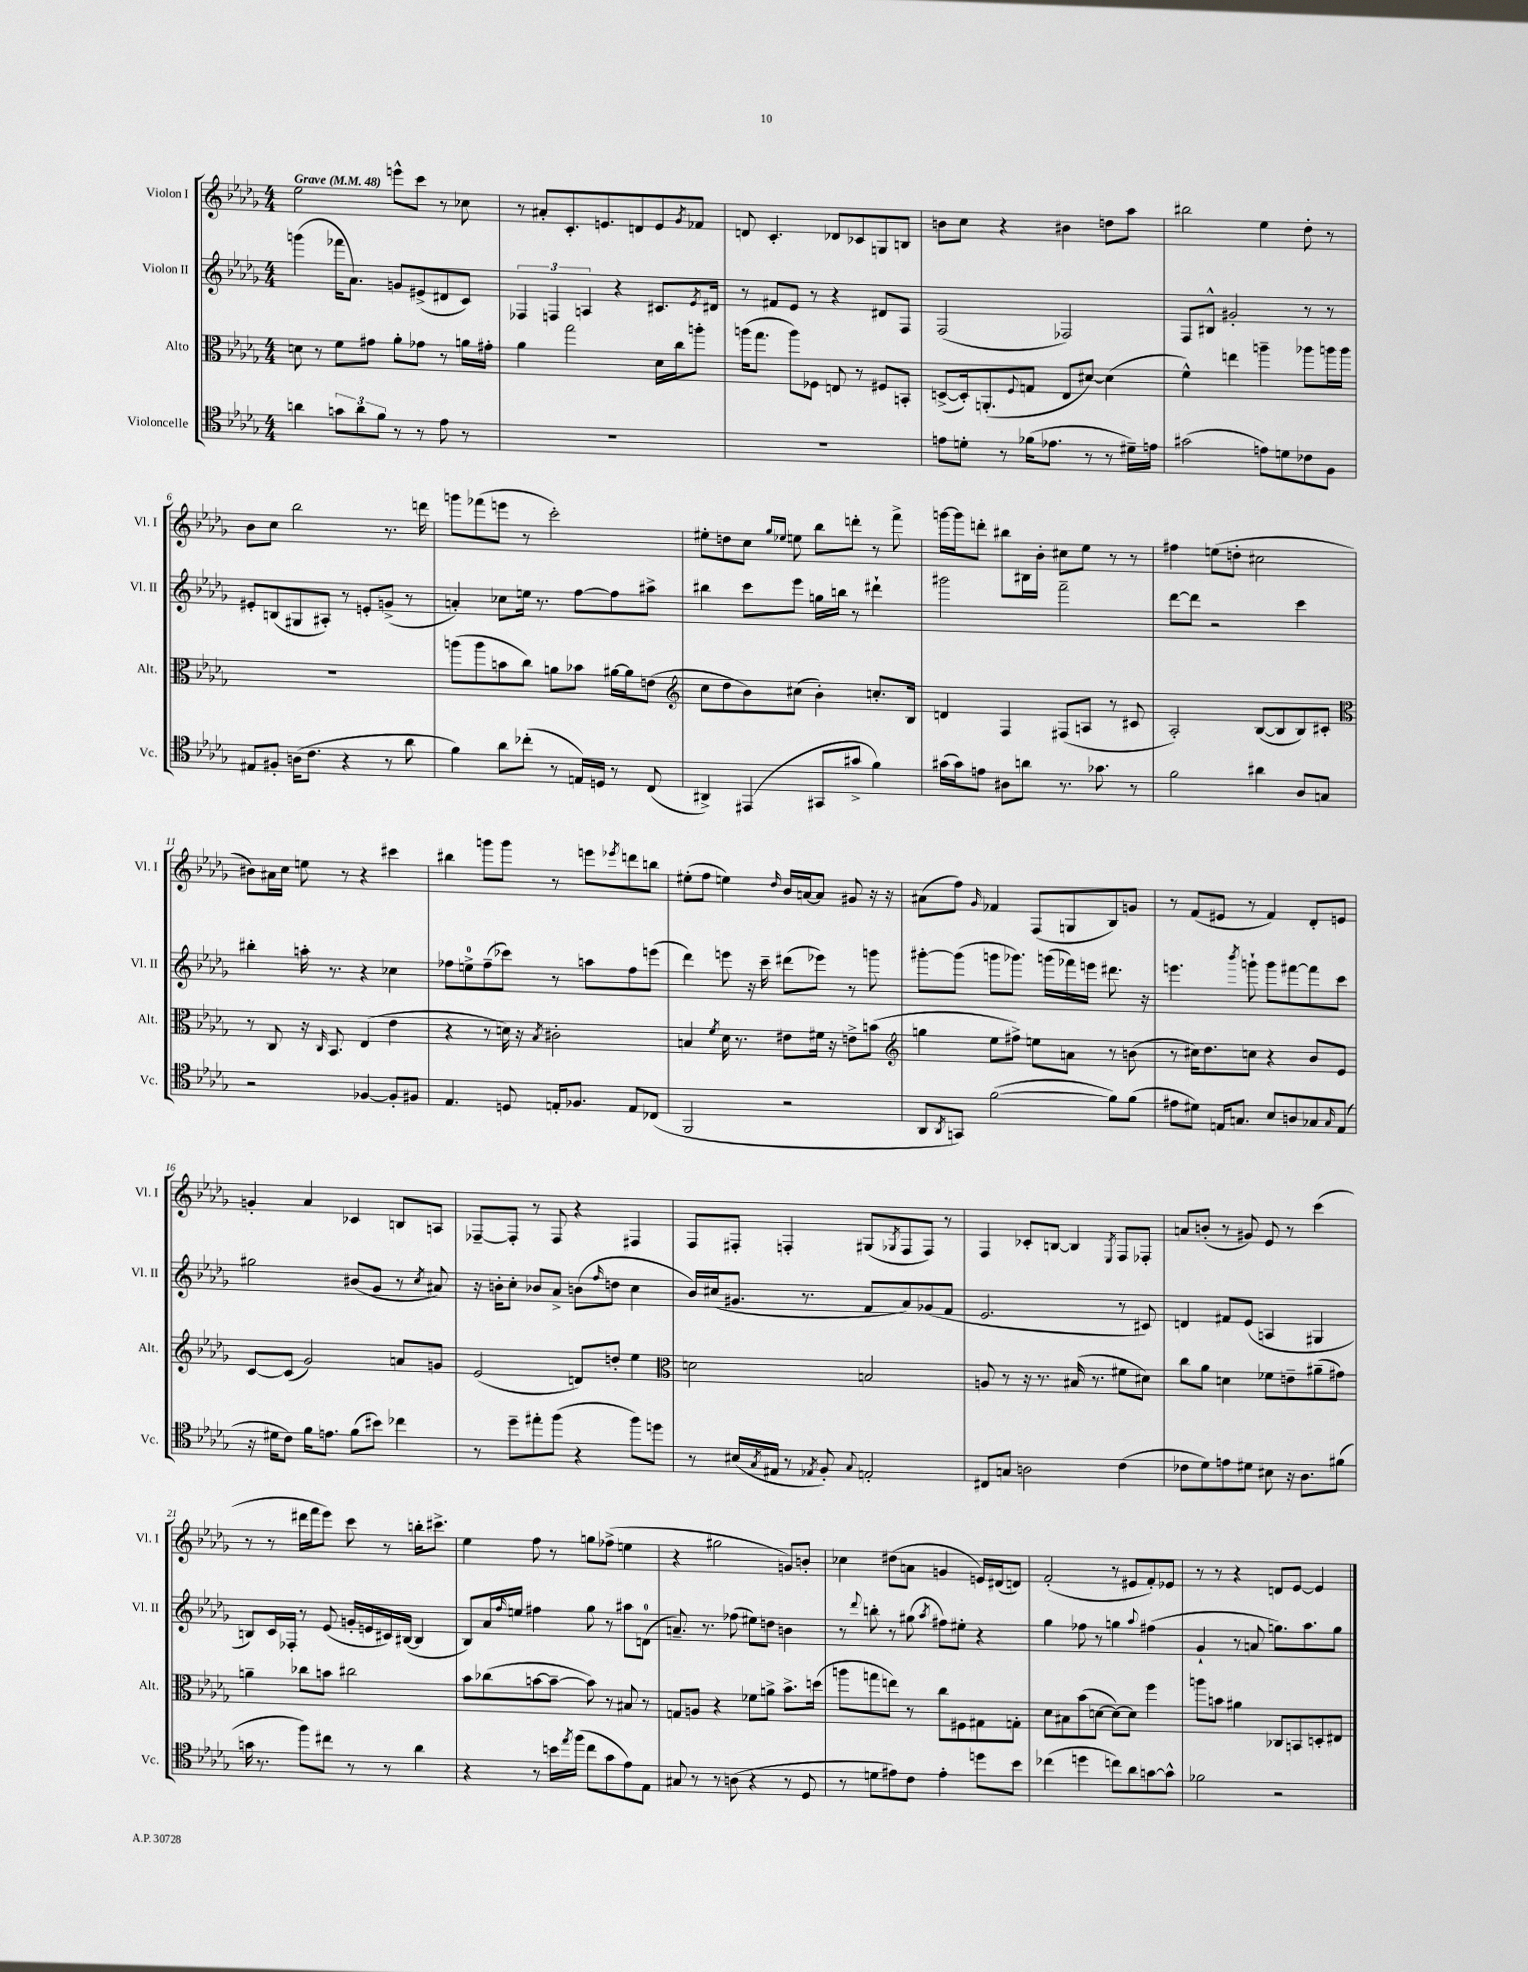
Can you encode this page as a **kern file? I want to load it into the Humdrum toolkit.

**kern	**kern	**kern	**kern
*part4	*part3	*part2	*part1
*staff4	*staff3	*staff2	*staff1
*I"Violoncelle	*I"Alto	*I"Violon II	*I"Violon I
*I'Vc.	*I'Alt.	*I'Vl. II	*I'Vl. I
*clefC4	*clefC3	*clefG2	*clefG2
*k[b-e-a-d-g-]	*k[b-e-a-d-g-]	*k[b-e-a-d-g-]	*k[b-e-a-d-g-]
*M4/4	*M4/4	*M4/4	*M4/4
*MM48	*MM48	*MM48	*MM48
=1	=1	=1	=1
!	!	!	!LO:TX:a:B:t=Grave
4an\	8dn\	(4gggn\	2ee-\
.	8r	.	.
12gn\L	8f\L	16fff-X\KL	.
.	.	8.a-\J)	.
12a\	.	.	.
.	8g#X\J	.	.
12f\J	.	.	.
8r	8a-'\L	8gn/L	8eeen^^\L
8r	8g-X\J	(8e#X^/	8ccc\J
8e-\	8r	8d#X/	8r
8r	16an\LL	8c/J)	8cc-X\
.	16g#X'\JJ	.	.
=2	=2	=2	=2
1r	4a-\	6F-X/	8r
.	.	.	8a#X'/L
.	.	6Fn/	.
.	2gg-\	.	8.c'/
.	.	6An/	.
.	.	.	8.en/
.	.	4r	.
.	.	.	8dn/
.	16d-\LL	8.c#X/L	8e/
.	16cc\J	.	.
.	.	.	8qg-/
.	8aan'\J	.	8f-X/J
.	.	8qe-/	.
.	.	16d#X/Jk	.
=3	=3	=3	=3
1r	(16aan\KL	8r	8dn/
.	8.gg-\J	.	.
.	.	8f#X/L	4.c'/
.	8aa\L)	8e-/J	.
.	8F-X\J	8r	.
.	8En/	4r	8d-X/L
.	8r	.	8c-X/
.	8F#X/L	8d#X/L	8Gn/
.	8BBn'/J	8F/J	8Bn/J
=4	=4	=4	=4
8en\L	([8Dn^/L	(2F/	8bn\L
8dn'\J	16D'/k])	.	8cc\J
.	(8.AAn'/	.	.
8r	.	.	4r
.	8qqF/	.	.
(16f-X\KL	8Gn/J	.	.
8.e-X\J	.	.	.
.	8E-/L	2F-X/)	4b#X\
8r	[8d#X/J)	.	.
8r	(4d#\]	.	8ddn\L
16d#X~\LL)	.	.	8aa-\J
16en\JJ	.	.	.
=5	=5	=5	=5
(2g#X\	4f^^\)	8F/L	2bb#X\
.	.	8B#X^^/J	.
.	4een\	2g#X'/	.
8en\L)	4aan~\	.	4ee-\
8dn\	.	.	.
8c-X\	8aa-X\L	8r	8dd-'\
8F\J	16aan\L	8r	8r
.	16aa\JJ	.	.
!!LO:LB:g=z
=6	=6	=6	=6
8E#X/L	1r	8e#X'/L	8b-\L
8F#X'/J	.	(8Bn/	8cc\J
(16An\KL	.	8G#X/	2bb-\
8.c\J	.	.	.
.	.	8A#X'/J)	.
4r	.	8r	.
.	.	8en'/L	.
8r	.	(8gn^/J	8.r
8a-\	.	8r	.
.	.	.	16dddn\
=7	=7	=7	=7
4f\)	(8aan\L	4an'/)	8gggn\L
.	8aa\	.	(8fff-X\
8a-\L	8bn\	8cc-X\L	8eeen\J
(8cc-X'\J	8cc\J)	16een\Jk	8r
.	.	8.r	.
8r	8an\L	.	2ccc'\)
16En/LL)	8b-X\J	[8ff\L	.
16Dn/JJ	.	.	.
8r	[16a#X\LL	8ff\]	.
.	16a#\J]	.	.
(8C/	(8en\J	8aa#X^\J	.
=8	=8	=8	=8
*	*clefG2	*	*
4AA#X^/)	8cc\L	4bb#X\	8ee#X'\L
.	8dd-\	.	8ddn\
(4EE#X/	8b-\)	8ccc\L	8cc\J
.	.	.	16qqgg-/LL
.	.	.	16qqee-X/JJ
.	(8cc#X\J	8eee-\J	8een\
8GG#X/L	4b-'\)	16ggn\LL	8bb-\L
.	.	16bbn\JJ	.
8g#X^/J	.	8r	8dddn'\J
4f\)	8.ccn'/L	4ddd#X`\	8r
.	.	.	8fff^\
.	16B-/Jk	.	.
=9	=9	=9	=9
(16g#X\LL	4dn/	2ggg#X\	[16gggn\LL
16g#\J)	.	.	16ggg\J]
8en\J	.	.	8dddn'\J
8A#X\L	4F/	.	8bb#X\L
8an\J	.	.	16B#X\L
.	.	.	16b-'\JJ
8.r	(8F#X/L	2fff~\	8cc#X\L
.	8An/J	.	8ee-\J
8.g-X\	.	.	.
.	8r	.	8r
8r	8c#X/	.	8r
=10	=10	=10	=10
2f\	2A-'/)	[8ddd-\L	4ff#X\
.	.	8ddd-\J]	.
.	.	2r	(8een\L
.	.	.	8ddn'\J
4a#X\	([8B-/L	.	2cc#X\
.	8B-/]	.	.
8A-/L	8B-/)	4ccc\	.
8Gn/J	8c#X'/J	.	.
!!LO:LB:g=z
=11	=11	=11	=11
*	*clefC3	*	*
2r	8r	4bb#X'\	8b#X\L)
.	8C/	.	16a#X\L
.	.	.	16cc\JJ
.	16r	16aan'\	8een\
.	16qqC/	.	.
.	8.BB-/	8.r	.
.	.	.	8r
[4F-X/	(4E-/	4r	4r
8F-'/L]	4e-\	4cc-X\	4ccc#X\
8F#X/J	.	.	.
=12	=12	=12	=12
4.E-/	4r	8ff-X\L	4bb#X\
.	.	8een^\	.
.	8r	(8ff-~\	8gggn\L
8Dn/	16dn\)	8ccc-X\J)	8ggg\J
.	16r	.	.
.	8qB-/	.	.
16En'/KL	2c#X'\	8r	8r
8.F-X/J	.	.	.
.	.	8aan\L	8eeen\L
.	.	.	8qeee-X/
8E/L	.	8ff-\	8dddn\
(8C-X/J	.	(8eeen\J	8bbn\J
=13	=13	=13	=13
2FF/	4Bn/	4ddd-\)	(8ee#X'\L
.	.	.	8ff\J
.	8qf/	.	.
.	16d-\	8eeen\	4een\)
.	8.r	.	.
.	.	16r	.
.	.	16ccc~\	.
.	.	.	16qqdd-/
2r	8e#X\L	(8ddd#X\L	16b-/LL
.	.	.	[16an/J
.	16f#X\Jk	8eee-X\J)	8a/J]
.	16r	.	.
.	8en^\L	8r	8g#X/
.	(8bn\J	8gggn\	16r
.	.	.	16r
=14	=14	=14	=14
*	*clefG2	*	*
8AA-/L	4ggn\	[8ggg#X'\L	(8a#X\L
8qAA-/	.	.	.
8GGn/J)	.	(8ggg#\J]	8ff\J)
.	.	.	16qqg-/
([2f\	8ee-\L	8gggn\L	4f-X/
.	8ff#X^\J)	8.ggg-X\J)	.
.	8een\L	.	(8F/L
.	.	(16gggn\LL	.
.	8an\J	16fff-X\)	8Gn/
.	.	16eeen\JJ	.
8f\L])	8r	8.ddd#X\	8B-/)
(8f\J	(8bn\	.	8gn/J
.	.	16r	.
=15	=15	=15	=15
8e#X\L	8r	4.eeen\	8r
8d#X\J)	16cc#X\KL)	.	(8f/L
.	8.dd-\	.	.
16En/KL	.	.	8e#X/J
8.Gn/J	.	.	.
.	.	8qbbb-/	.
.	8ccn\J	8gggn`\	8r
8B-/L	4r	8ggg\L	4f/)
8An/	.	[8fff#X\	.
8G-X/	8b-/L	8fff#\]	8d-'/L
16qqG-/	.	.	.
(8E/J	8e-/J	8ccc\J	8en/J
!!LO:LB:g=z
=16	=16	=16	=16
16r	[8c/L	2gg#X\	4gn'/
16d#X\KL	.	.	.
8c\J)	(8c/J]	.	.
16f\KL	2g-/)	.	4a-/
8.en\J	.	.	.
(8f\L	.	(8b#X/L	4c-X/
8b#X\J)	.	8g-/J	.
4cc-X\	8an/L	8r	8Bn/L
.	.	8qcc/	.
.	8gn/J	8a#X/)	8An/J
=17	=17	=17	=17
8r	(2e-/	16r	[8F-X~/L
.	.	16bn'\KL	.
8dd-~\L	.	8cc'\J	8F-'/J]
8ee#X'\	.	8b-X/L	8r
(8ff\J	.	8a-^/J	8F-/
4r	8dn/L)	(8bn\L	4r
.	.	16qqff/	.
.	8ddn'/J	8ddn\J	.
8ff\L)	4ee-\	4cc\	4F#X/
8ddn\J	.	.	.
=18	=18	=18	=18
*	*clefC3	*	*
8r	2dn\	16b-/LL)	8F/L
.	.	(16cc#X/J	.
(16B#X/LL	.	8.g#X/J	8F#X'/J
8qG-/	.	.	.
16E#X/JJ	.	.	.
8r	.	.	4Fn'/
.	.	8.r	.
8qE-X/	.	.	.
8F'/)	.	.	.
8qqG-/	.	.	.
2En'/	2Bn/	8f/L	(8G#X/L
.	.	.	8qG-X/
.	.	8a-/)	8F/
.	.	(8g-X/	8F/J)
.	.	8f/J	8r
=19	=19	=19	=19
8C#X/L	8An/	2.e-/	4F/
8Gn/J	8r	.	.
2An\	16r	.	8c-X'/L
.	8.r	.	.
.	.	.	[8Bn/J
.	(16B#X/	.	4B/]
.	8.r	.	.
.	.	.	8qE-/
(4c\	8f#X\L	8r	8F/L
.	8d#X\J)	8c#X/)	8F-X'/J
=20	=20	=20	=20
8c-X\L	8cc\L	4dn/	8an/L
8d-\)	8a-\J	.	(8bn'/J
8en\	4dn\	8f#X/L	8r
8d#X\J	.	(8e-/J	8g#X/)
8B#X\	8f-X\L	4An/	8e-/
16r	8en~\	.	8r
8.A-\L	.	.	.
.	(8a#X~\	4G#X/	(4ccc\
(8f#X\J	8g#X\J)	.	.
!!LO:LB:g=z
=21	=21	=21	=21
16gn\	4an~\	8Bn/L)	8r
8.r	.	.	.
.	.	16c/L	8r
.	.	16F-X'/JJ	.
8ff\L)	8cc-X\L	8r	16ddd#X\LL
.	.	.	16fff\J
8cc#X\J	8bn\J	(8e-/	8eee-\J)
8r	2cc#X\	16gn'/LL	8ccc\
.	.	16en/	.
8r	.	16c#X/)	8r
.	.	([16B#X/JJ	.
4a-\	.	4B#/]	16bbn'\KL
.	.	.	8.ccc#X^\J
=22	=22	=22	=22
4r	8b-\L	8B-/L)	4ee-\
.	(8cc-X\	16a-/L	.
.	.	16qqff/	.
.	.	16een/JJ	.
8r	[8bn\	4ff#X\	8ff\
16bn\LL	8b~\J_	.	8r
8qee-/	.	.	.
(16ff\JJ	.	.	.
8cc\L	8b\])	8gg-\	8ggn\L
8g-\	8r	8r	(8ff-X^\J
8e-\)	8B#X/	8aa#X\L	4een\
8E-\J	8r	(8dn\J	.
=23	=23	=23	=23
8G#X/	8Gn/L	8.an~/)	4r
8r	8An/J	.	.
.	.	8.r	.
8r	4r	.	2gg#X\
(8An\	.	(8ff-X\	.
4r	8f-X\L	8ee#X\L)	.
.	8an^\J	8ddn\J	.
8r	8.b-^\L	4bn\	8gn/L)
8D-/	.	.	8bn'/J
.	(16ddn\Jk	.	.
=24	=24	=24	=24
8r	8aan\L	8r	4cc-X\
.	.	8qqddd-/	.
8dn\L	8ggn\	8bbn'\	.
8e#X\)	8een\J)	8r	(8dd#X\L
8c\J	8r	(8gg#X\	8an\J
.	.	8qaa-/	.
4e#'\	8cc\L	8ff#X\L)	4gn/
.	8F#X\	8ee#X'\J	.
8ddn\L	8G#X\	4r	16en/LL)
.	.	.	(16d#X/J
8b-\J	8Gn'\J	.	8dn/J)
=25	=25	=25	=25
(4cc-X\	8d-\L	4gg-\	(2f'/
.	8B#X\	.	.
4ddn\	(8b-\	8ff-X\	.
.	[8dn\J	8r	.
8ccn\L)	8d\L_)	4ggn\	8r
8a-\	8d\J]	.	8e#X/L
.	.	8qqaa-/	.
[8gn\	4ff\	(4ff#X\	8f'/)
8g^^\J]	.	.	8e-X/J
=26	=26	=26	=26
2f-X\	8aan\L	4g-`/	8r
.	8bn\J	.	8r
.	4a#X\	8r	4r
.	.	8an/	.
2r	8C-X/L	8.ggn\L)	8dn/L
.	8BBn/	.	[8e-/J
.	.	8.aa-\	.
.	8Dn'/	.	4e-/]
.	8E#X/J	8gg\J	.
==	==	==	==
*-	*-	*-	*-
